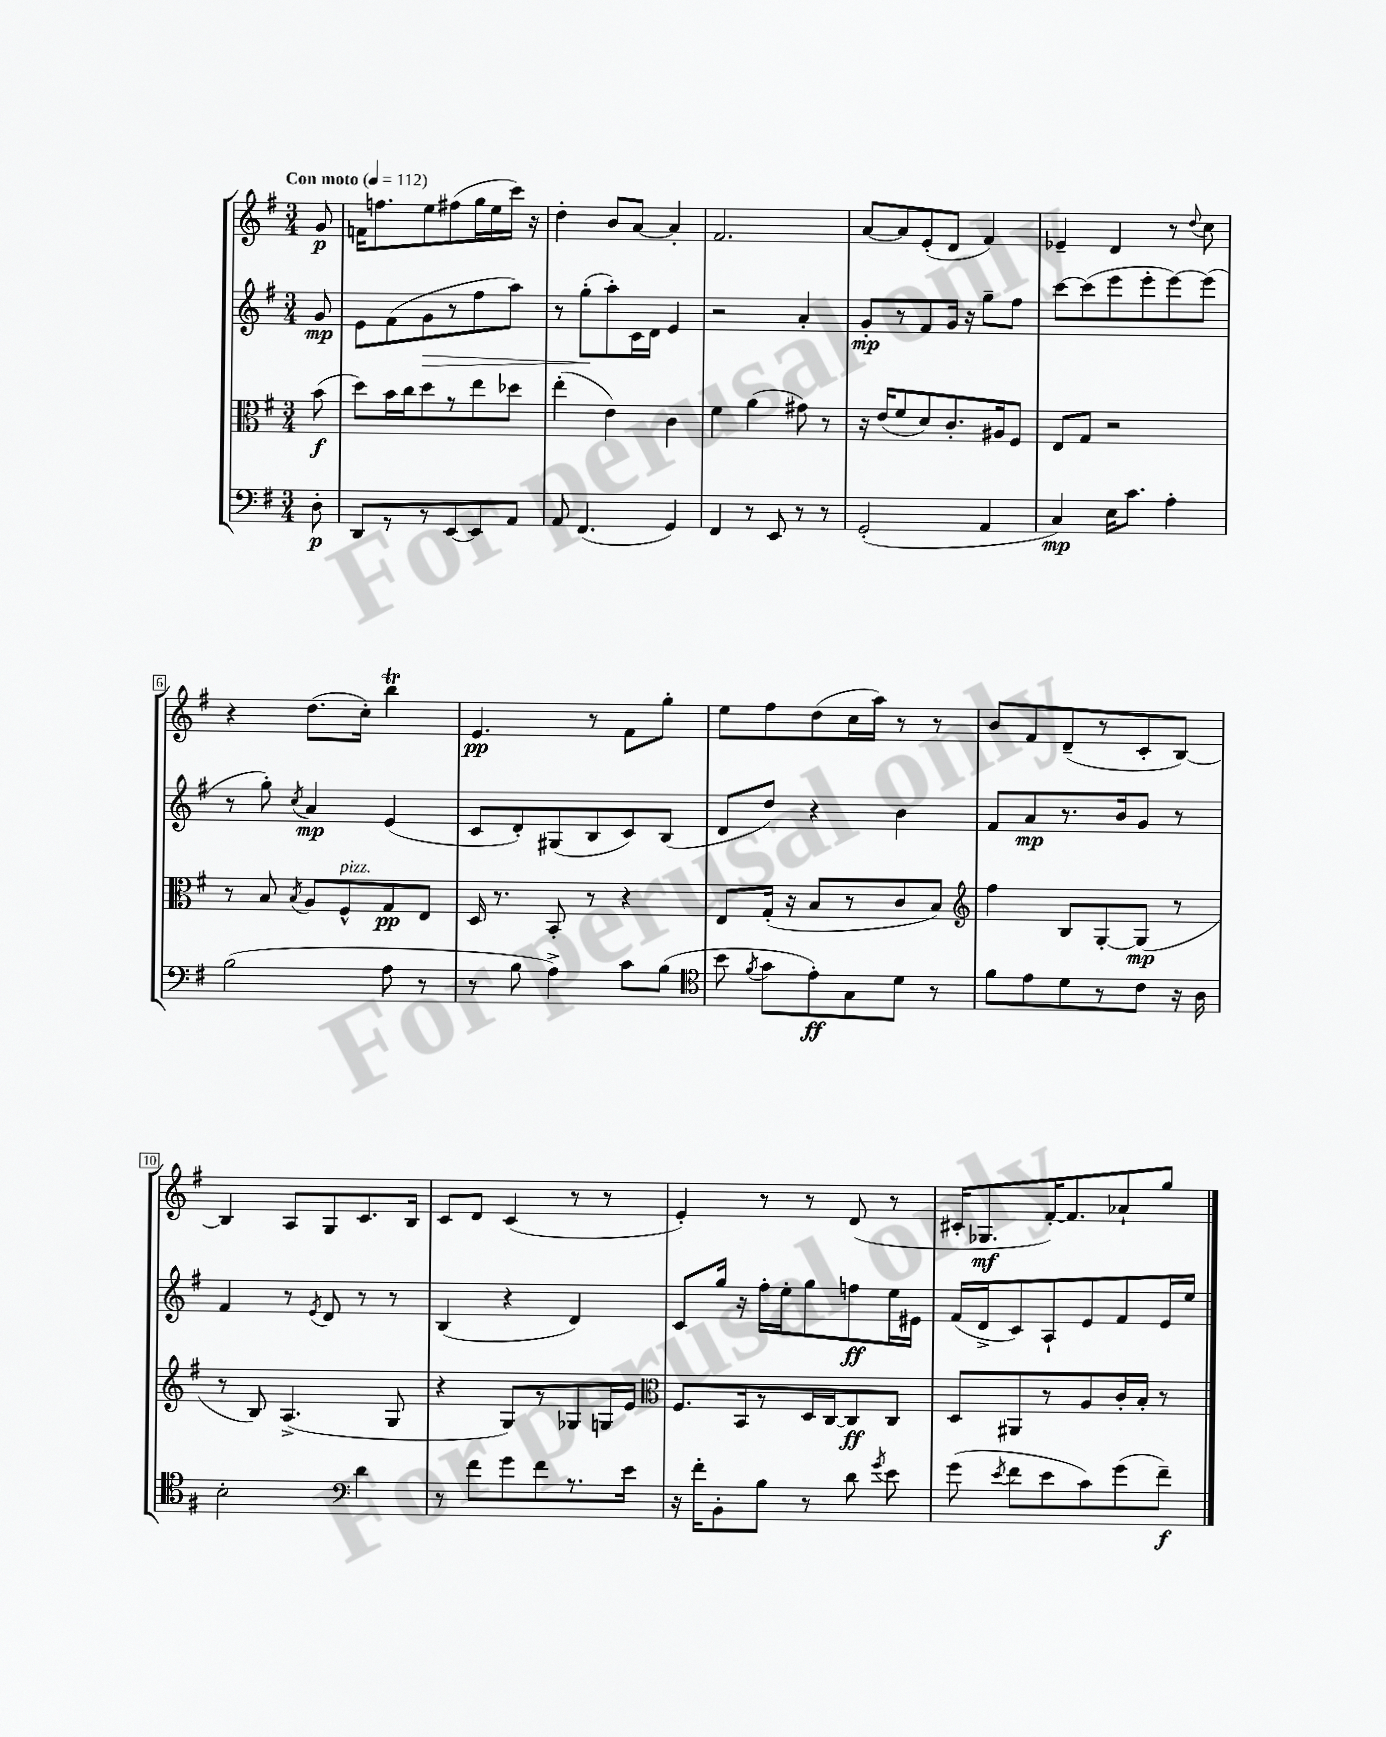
<<
\new StaffGroup <<
\new Staff = "s0" {
    \clef treble \key g \major \numericTimeSignature \time 3/4 \partial 8 \tempo "Con moto" 4 = 112
    \autoBeamOff g'8\p |
    f'16[ f''8. e''8 fis''8( g''16 e''16 c'''16]) r16 |
    d''4-. b'8[ a'8]~ a'4-. |
    fis'2. |
    a'8[~ a'8 e'8-.( d'8] fis'4) |
    ees'4-- d'4 r8 \appoggiatura { d''8 } c''8 |
    r4 d''8.[( c''16]-.) b''4\trill |
    e'4.\pp r8 fis'8[ g''8]-. |
    e''8[ fis''8 d''8( c''16 a''16]) r8 r8 |
    b'8[ fis'8 d'8--( r8 c'8-. b8]~) |
    b4 a8[ g8 c'8. b16] |
    c'8[ d'8] c'4( r8 r8 |
    e'4-.) r8 r8 d'8( r8 |
    cis'16[-. ges8.\mf fis'16~-.) fis'8. aes'8-! g''8] \bar "|." |
}
\new Staff = "s1" {
    \clef treble \key g \major \numericTimeSignature \time 3/4 \partial 8
    \autoBeamOff g'8\mp |
    e'8[ fis'8( g'8\> r8 fis''8 a''8]) |
    r8 g''8[-.\!( a''8-.) c'16 d'16] e'4 |
    r2 a'4-. |
    g'8[-.\mp r8 fis'8 g'16] r16 g''8[-- fis''8] |
    c'''8[~ c'''8( e'''8 e'''8-. e'''8~) e'''8]( |
    r8 g''8-.) \acciaccatura { c''8 } a'4\mp e'4( |
    c'8[ d'8-.) gis8( b8 c'8) b8]( |
    d'8[ d''8]) r4 b'4 |
    fis'8[ a'8\mp r8. b'16 g'8] r8 |
    fis'4 r8 \acciaccatura { e'8 } d'8 r8 r8 |
    b4( r4 d'4) |
    c'8[ g''16] r16 fis''16[-. e''16-. g''8 f''8\ff e''16 eis'16] |
    fis'16[( d'16-> c'8) a8-! e'8 fis'8 e'16 e''16] \bar "|." |
}
\new Staff = "s2" {
    \clef alto \key g \major \numericTimeSignature \time 3/4 \partial 8
    \autoBeamOff b'8\f( |
    d''8[) b'16 c''16 d''8 r8 e''8 des''8] |
    e''4-.( e'4) c'4 |
    fis'4 a'4( gis'8) r8 |
    r16 e'16[( fis'8 d'8) c'8.-. ais16 fis8] |
    e8[ g8] r2 |
    r8 b8 \acciaccatura { b8 } a8[ fis8-^^\markup { \italic "pizz." } g8\pp e8] |
    d16 r8. b,8-. r8 r4 |
    e8[ g16]-.( r16 b8[ r8 c'8 b8]) |
    \clef treble fis''4 b8[ g8~-. g8]\mp( r8 |
    r8 b8) a4.->( g8 |
    r4 g8[) r8 ges8 g16 e'16] |
    \clef alto fis8.[ b,16 r8 d16 c16~ c8\ff c8] |
    d8[ ais,8 r8 a8 c'16-. b16]-. r8 \bar "|." |
}
\new Staff = "s3" {
    \clef bass \key g \major \numericTimeSignature \time 3/4 \partial 8
    \autoBeamOff d8-.\p |
    d,8[ r8 r8 e,8~ e,8 a,8] |
    a,8 fis,4.( g,4) |
    fis,4 r8 e,8 r8 r8 |
    g,2-.( a,4 |
    c4\mp) e16[ c'8.] a4-. |
    b2( a8 r8 |
    r8 b8 a4->) c'8[ b8]( |
    \clef tenor b'8 \acciaccatura { fis'8 } g'8[ e'8-.\ff) g8 d'8] r8 |
    fis'8[ e'8 d'8 r8 c'8] r16 a16 |
    b2-. \clef bass d'4 |
    r8 fis'8[ g'8 fis'8 r8. e'16] |
    r16 fis'16[-. b,8-. b8] r8 d'8 \acciaccatura { g'8 } e'8 |
    g'8( \acciaccatura { e'8 } fis'8[ e'8 c'8) g'8( fis'8]--\f) \bar "|." |
}
>>
>>
\layout { \context { \Score \override BarNumber.stencil = #(make-stencil-boxer 0.1 0.3 ly:text-interface::print) } }
